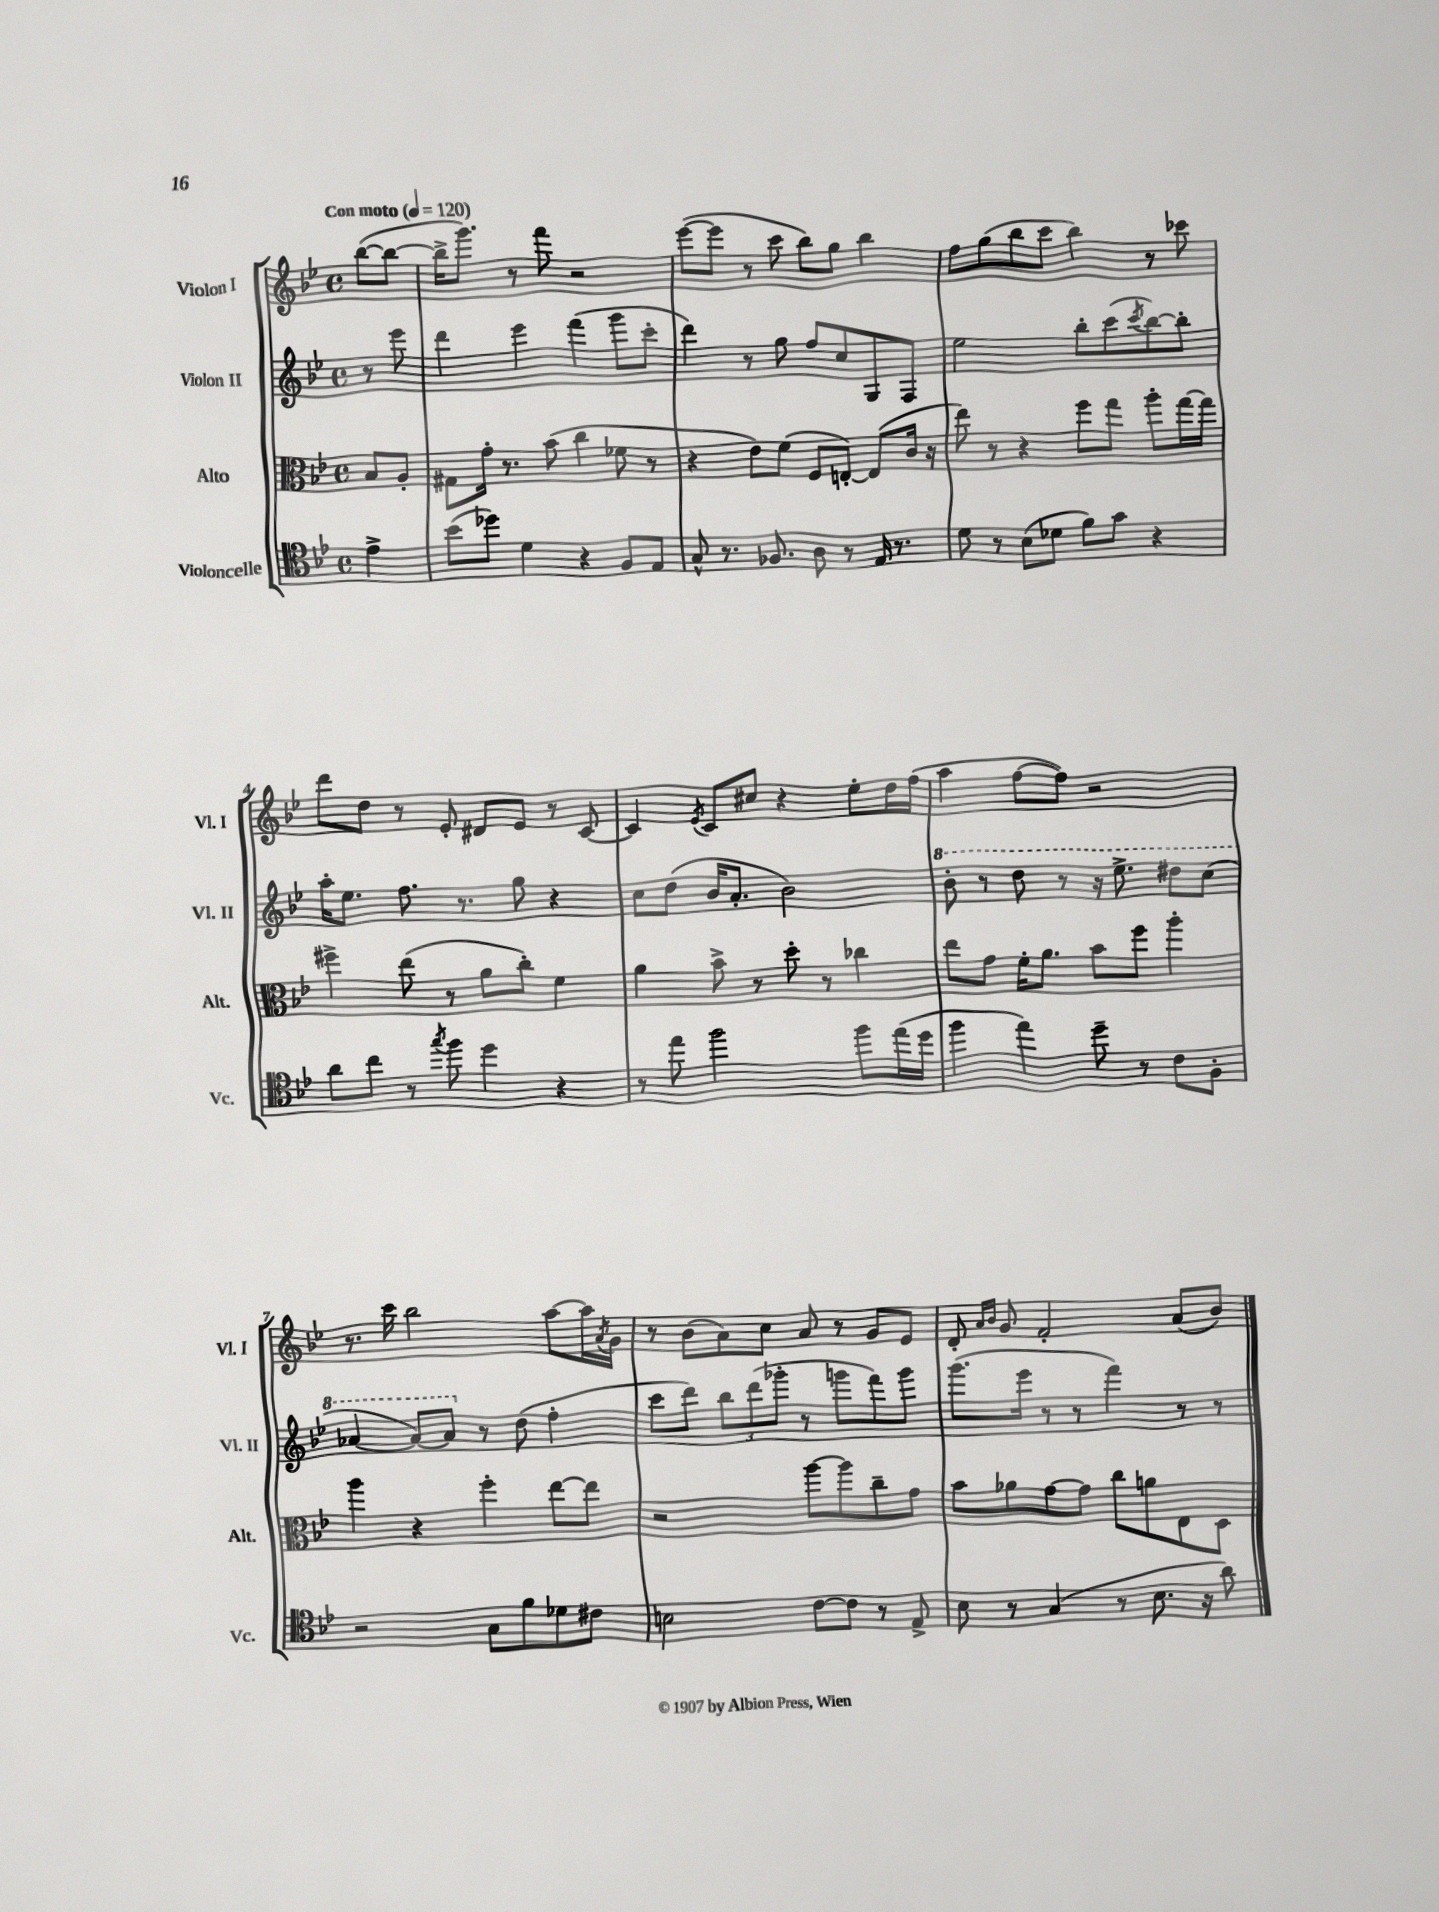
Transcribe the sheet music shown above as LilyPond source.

<<
\new StaffGroup <<
\new Staff = "s0" \with { instrumentName = "Violon I" shortInstrumentName = "Vl. I" } {
    \clef treble \key bes \major \defaultTimeSignature \time 4/4 \partial 4 \tempo "Con moto" 4 = 120
    bes''8~( bes''8~ |
    bes''16-> g'''8.) r8 f'''8 r2 |
    ees'''8~( ees'''8 r8 c'''8 bes''8) g''8 bes''4 |
    f''8 g''8( bes''8 c'''8 bes''4) r8 ces'''8 |
    d'''8 d''8 r8 ees'8-. dis'8 ees'8 r8 c'8~ |
    c'4 \acciaccatura { ees'8 } c'8 cis''8 r4 ees''8-. d''16 f''16( |
    a''4 f''8~ f''8) r2 |
    r8. c'''16 bes''2 a''8~ a''16 \acciaccatura { a'8 } g'16 |
    r8 bes'8( a'8) c''8 a'8 r8 g'8 ees'8 |
    d'8-. \grace { a'16 bes'16 } g'8 f'2-. a'8( bes'8) \bar "|." |
}
\new Staff = "s1" \with { instrumentName = "Violon II" shortInstrumentName = "Vl. II" } {
    \clef treble \key bes \major \defaultTimeSignature \time 4/4 \partial 4
    r8 ees'''8 |
    d'''4 ees'''4 f'''4( g'''8 c'''8-. |
    d'''4) r8 g''8 f''8 c''8 g8 f8 |
    ees''2 bes''8-. c'''8( \acciaccatura { c'''8 } bes''8~) bes''8-. |
    a''16-. ees''8. f''8. r8. g''8 r4 |
    c''8 d''8( bes'16 a'8.-. bes'2) |
    \ottava #1 bes''8-. r8 d'''8 r8 r16 ees'''8.-> dis'''8 c'''8( |
    aes''4~ aes''8~) aes''8 \ottava #0 r8 d''8( f''4-. |
    c'''8 d'''8) \tuplet 3/2 { bes''8 d'''8( ges'''8-. } r8 g'''8 f'''8) g'''8 |
    g'''8.( ees'''16 r8 r8 f'''4) r8 r8 \bar "|." |
}
\new Staff = "s2" \with { instrumentName = "Alto" shortInstrumentName = "Alt." } {
    \clef alto \key bes \major \defaultTimeSignature \time 4/4 \partial 4
    bes8 a8-. |
    gis8 g'16-. r8. bes'8( c''4 fes'8 r8 |
    r4 ees'8) f'8( f8 e8~-.) e8( c'16 r16 |
    ees''8) r8 r4 f''8 g''8 a''8-. g''16~ g''16 |
    fis''4-> ees''8( r8 a'8 c''8-.) f'4 |
    a'4 bes'8-> r8 d''8-. r8 ces''4 |
    ees''8 g'8 f'16-. a'8. bes'8 f''8 a''4-. |
    a''4 r4 f''4-. ees''8~ ees''8 |
    r2 a''8~ a''8 c''8-- g'8 |
    bes'8 aes'8 g'8~ g'8 c''8 a'8 ees8 d8 \bar "|." |
}
\new Staff = "s3" \with { instrumentName = "Violoncelle" shortInstrumentName = "Vc." } {
    \clef tenor \key bes \major \defaultTimeSignature \time 4/4 \partial 4
    ees'4-> |
    bes'8( des''8) d'4 r4 f8 ees8 |
    g8-^ r8. fes8. a8 r8 ees16 r8. |
    d'8 r8 bes8( des'8 f'8) g'8 r4 |
    a'8 c''8 r8 \acciaccatura { g''8 } f''8 d''4 r4 |
    r8 ees''8 f''2 f''8 ees''16( d''16 |
    f''4 ees''4) d''8-- r8 c'8 f8-. |
    r2 g8 f'8 des'8 cis'8 |
    b2 c'8~ c'8 r8 ees8-> |
    bes8 r8 g4( r8 bes8. r16 a'8) \bar "|." |
}
>>
>>
